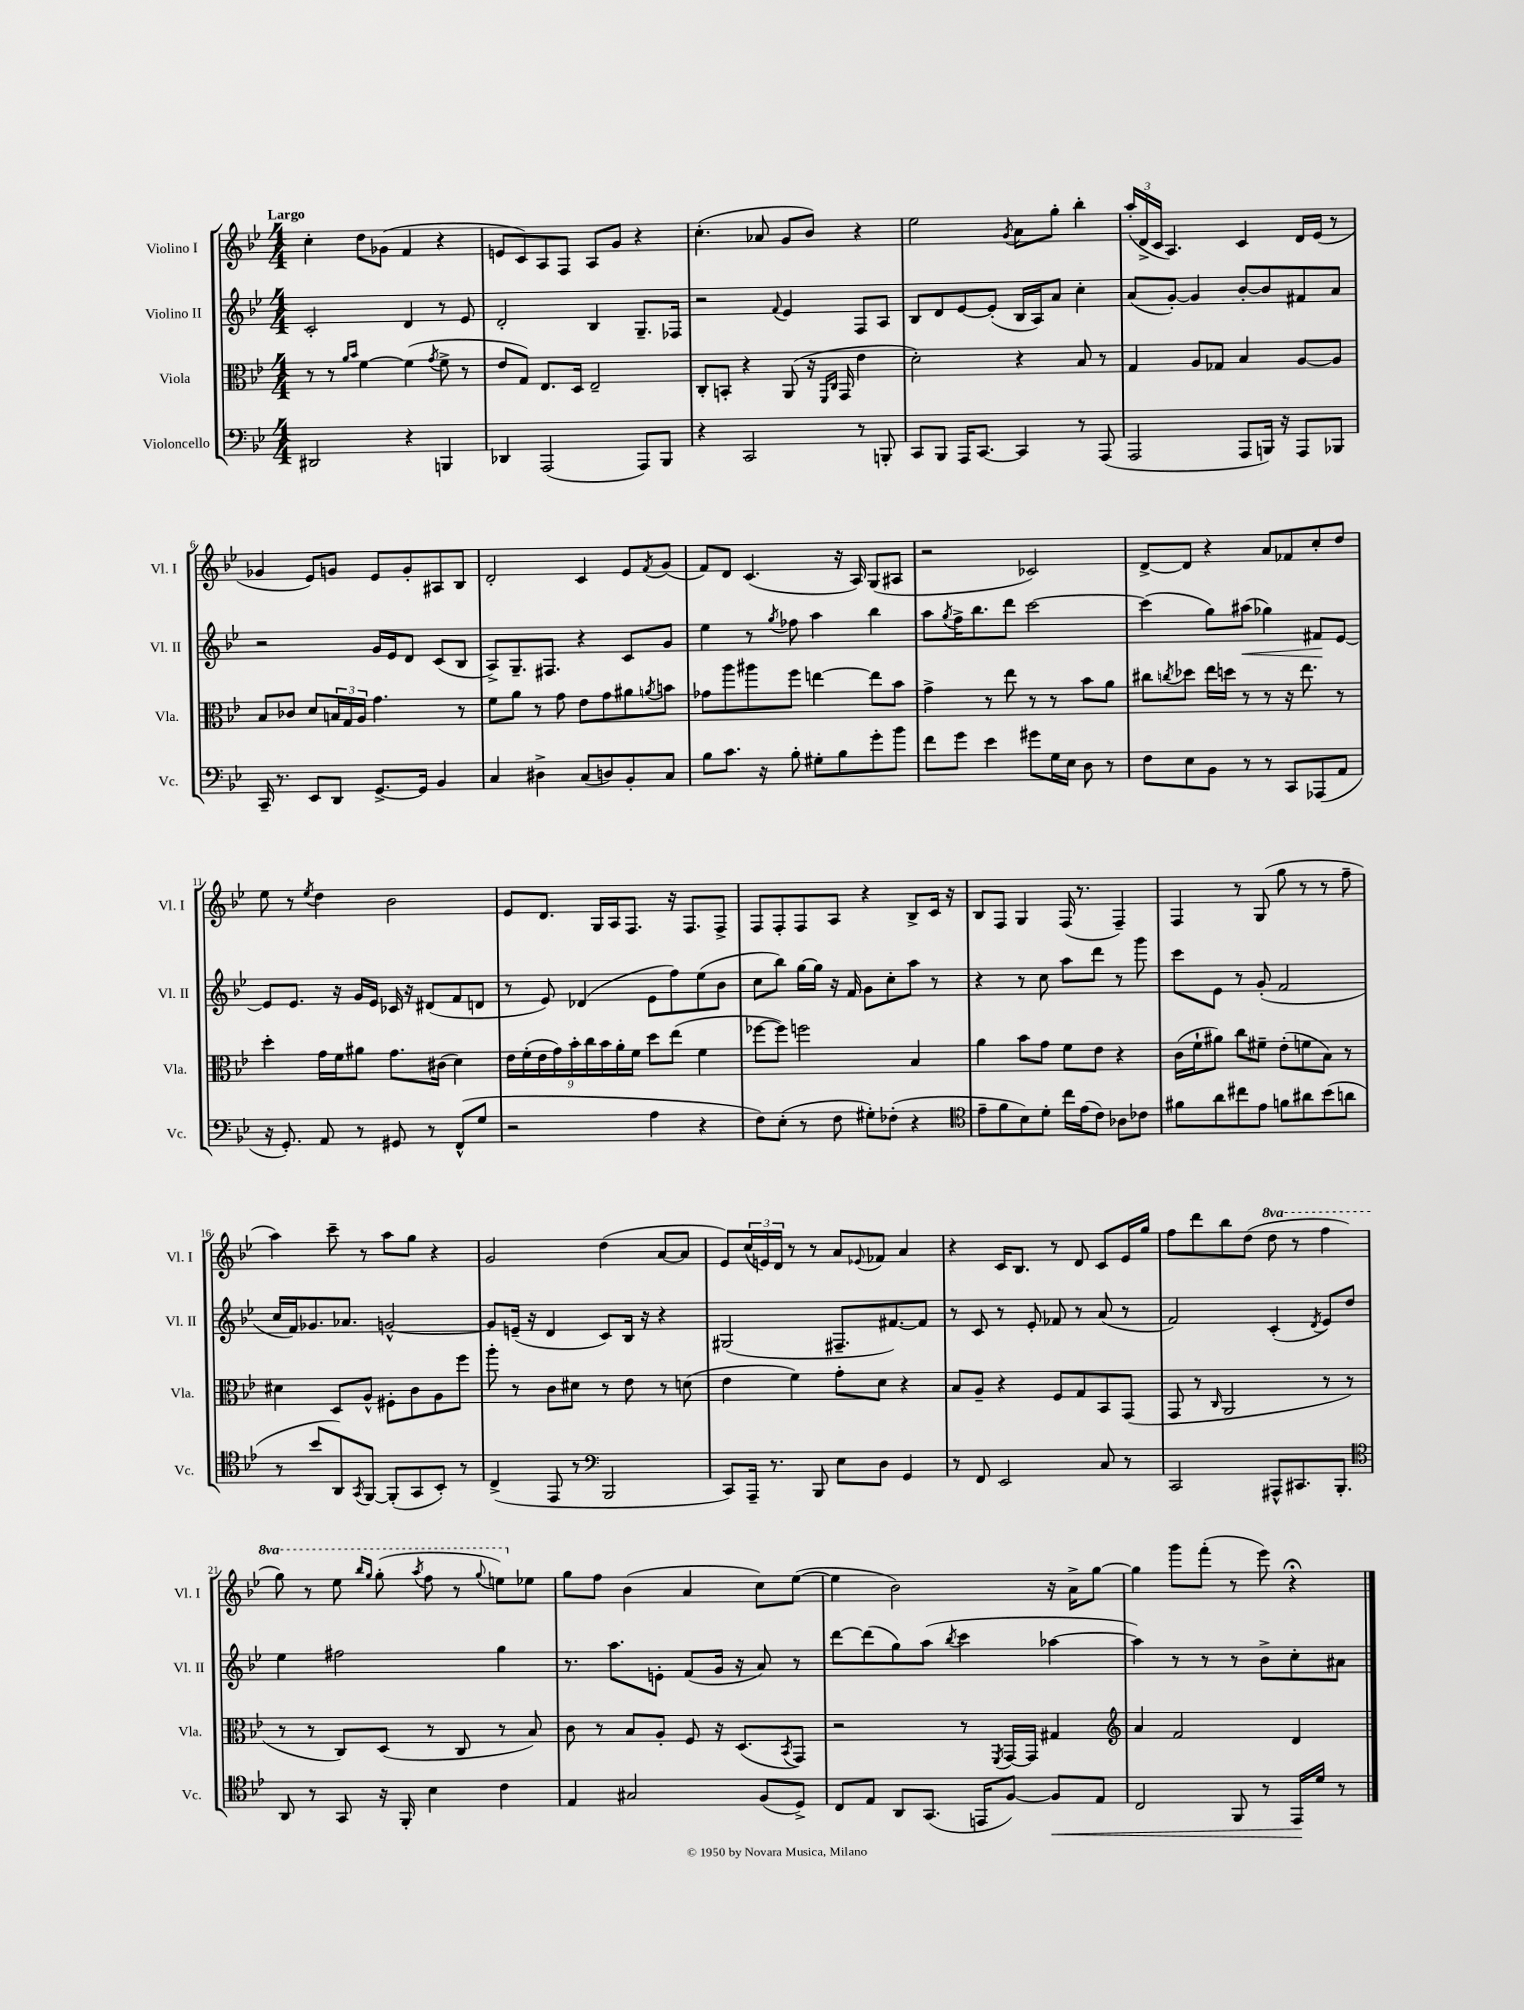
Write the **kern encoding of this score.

**kern	**kern	**kern	**kern
*staff4	*staff3	*staff2	*staff1
*clefF4	*clefC3	*clefG2	*clefG2
*k[b-e-]	*k[b-e-]	*k[b-e-]	*k[b-e-]
*M4/4	*M4/4	*M4/4	*M4/4
2DD#/	8r	2c'/	4cc'\
.	8r	.	.
.	16qqa/LL	.	.
.	16qqb-/JJ	.	.
.	[4f\	.	8dd\L
.	.	.	(8g-\J
4r	(4f\]	4d/	4f/
.	8qg/	.	.
4BBB/	8f^\	8r	4r
.	8r	8e-/	.
=	=	=	=
4DD-/	8e-/L	2d'/	8e/L
.	8G/J)	.	8c/)
(2AAA/	8.E-/L	.	8A/
.	.	.	8F/J
.	16D/Jk	.	.
.	2E-~/	4B-/	8A/L
.	.	.	8g/J
8AAA/L)	.	8.G~/L	4r
8BBB-/J	.	.	.
.	.	16F-/Jk	.
=	=	=	=
4r	8C'/L	2r	(4.cc'\
.	8BB'/J	.	.
2CC/	4r	.	.
.	.	.	8a-/
.	.	8qqf/	.
.	(8AA/	4e-/	8g/L
.	16r	.	8b-/J)
.	16qqFF/LL	.	.
.	16qqC/JJ	.	.
.	16GG/	.	.
8r	4e-\	8F/L	4r
8BBB'/	.	8A/J	.
=	=	=	=
8CC/L	2d'\)	8B-/L	2ee-\
8BBB-/J	.	8d/	.
16AAA/LK	.	[8e-/	.
[8.CC/J	.	.	.
.	.	(8e-'/]J	.
.	.	.	8qg/
4CC/]	4r	16B-/LL	8a\L
.	.	16A/J)	.
.	.	8a/J	8gg'\J
8r	8B-/	4cc'\	4bb-'\
(8AAA/	8r	.	.
=	=	=	=
2AAA/	4G/	(8a/L	(24aa'/LL
.	.	.	24d^/
.	.	.	24c/JJ
.	.	[8g'/J)	4.A/)
.	8A/L	4g/]	.
.	8G-/J	.	.
8AAA/L	4B-/	[8b-'/L	4c/
16BBB/Jk)	.	8b-/]	.
16r	.	.	.
8AAA/L	[8A/L	8f#/	16d/LL
.	.	.	(16e-/JJ
8BBB-/J	8A/]J	8a/J	8r
=	=	=	=
16CC~/	8B-/L	2r	4g-/
8.r	.	.	.
.	8c-/J	.	.
8EE-/L	8d/L	.	8e-/L)
8DD/J	24B/L	.	8g/J
.	24G/	.	.
.	24A/JJ	.	.
[8.GG^/L	4.g\	16g/LL	8e-/L
.	.	16e-/J	.
.	.	8d/J	8g'/
16GG/]Jk	.	.	.
4BB-/	.	(8c/L	8A#/
.	8r	8B-/J	8B-/J
=	=	=	=
4C/	8f\L	8A^/L)	2d'/
.	8a\J	8.G~/	.
4D#^\	8r	.	.
.	.	8.F#/J	.
.	8g\	.	.
(8C/L	8e-\L	4r	4c/
8D/)	8g\	.	.
8BB-'/	8a#\	8c/L	8e-/L
.	8qa/	.	8qf/
8C/J	8b\J	8g/J	(8g/J
=	=	=	=
8B-\L	8g-\L	4ee-\	8f/L)
8.c\J	8aa\	.	8d/J
.	8aa#\	8r	(4.c/
16r	.	.	.
.	.	8qgg/	.
8B-'\	8ff\J	8ff-\	.
8G#'\L	[4ee\	4aa\	.
8B-\	.	.	16r
.	.	.	16A/)
8g'\	8ee\]L	4bb-\	(8G/L
8b-\J	8b-\J	.	8A#/J
=	=	=	=
8f\L	4g^\	8aa\L	2r
.	.	8qgg/	.
8g\J	.	16ff^\K	.
.	.	8.bb-\	.
4e-\	8r	.	.
.	8ee-\	8ddd\J	.
8g#\L	8r	[2ccc\	2c-/)
16G\L	8r	.	.
16E-\JJ	.	.	.
8D\	8b-\L	.	.
8r	8a\J	.	.
=	=	=	=
8F\L	8cc#\L	(4ccc\]	[8d^/L
.	8qcc/	.	.
8E-\	8dd-\J	.	8d/]J
8BB-\J	16ee-\LL	8gg\L)	4r
.	16dd\JJ	.	.
8r	8r	(8aa#\J	.
8r	8r	4gg-\)	8a/L
8CC/L	16r	.	8f-/
.	8.ee-\	.	.
(8AAA-/	.	8f#/L	8cc'/
8AA/J	8r	[8e-/J	8dd/J
=	=	=	=
16r	4dd'\	8e-/]L	8ee-\
8.GG'/)	.	.	.
.	.	8.e-/J	8r
.	.	.	8qee-/
8AA/	16g\LL	.	4dd\
.	16f\J	16r	.
8r	8a#\J	16g/LL	.
.	.	16e-/JJ	.
8GG#/	8.g\L	16c-/	2b-\
.	.	16r	.
8r	.	(8d#/L	.
.	(16c#\Jk	.	.
(8FF^^/L	4d\)	8f/	.
8G/J	.	8d/J	.
=	=	=	=
2r	18e-\LL	8r	8e-/L
.	(18f'\	.	.
.	18e-\	.	.
.	.	8e-/)	8.d/J
.	18g\)	.	.
.	18b-'\	.	.
.	.	(4d-/	.
.	18cc\	.	.
.	.	.	16G/LL
.	18b-\	.	.
.	.	.	16A/J
.	18a'\	.	.
.	.	.	8.F/J
.	18f\JJ	.	.
4A\	8dd\L	8e-\L	.
.	(8ee-\J	8ff\)	16r
.	.	.	8.F/L
4r	4f\	(8ee-\	.
.	.	8b-\J	8F^/J
=	=	=	=
8F\L)	[8ff-\L	8cc\L	8F/L
(8E-'\J	8ff-\]J)	8bb-\J)	8F'/
8r	2ff\	[16gg\LL	8F/
.	.	16gg\]JJ	.
8F\	.	16r	8A/J
.	.	16f/	.
8G#'\L)	.	8g\L	4r
(8F-'\J	.	8cc'\	.
4r	4B-/	8aa\J	8B-^/L
.	.	8r	16c/Jk
.	.	.	16r
=	=	=	=
*clefC4	*	*	*
8e-~\L	4a\	4r	8B-/L
8f\	.	.	8F/J
8B-\)	8b-\L	8r	4G/
8d'\J	8g\J	8cc\	.
16cc\LL	8f\L	8aa\L	(16F/
(16e-\J	.	.	8.r
8c\J)	8e-\J	8ddd\J	.
8A-\L	4r	8r	4F~/)
8c-\J	.	8ggg\	.
=	=	=	=
8f#\L	(16c\LL	8ccc\L	4F/
.	16f`\J	.	.
8a\	8a#\J)	8e-\J	.
8cc#\	8cc\L	8r	8r
8e-\J	8f#~\J	(8g'/	(8G/
8f\L	(8e-'\L	2f/	8gg\
8a#\	8f\	.	8r
(8b-\	8B-\J)	.	8r
8a\J	8r	.	8ff~\
=	=	=	=
8r	4d#\	16cc/LL	4aa\)
.	.	16f/J)	.
8b-/L	.	8.g-/	.
8AA/)	8D/L	.	8ccc~\
.	.	8.a-/J	.
8qGG/	.	.	.
[8FF/J	8A^^/J	.	8r
(8FF'/]L	8F#'\L	[2g^^/	8aa\L
8GG/	8c\	.	8gg\J
8BB-'/J)	8A\	.	4r
8r	8ff\J	.	.
=	=	=	=
(4C^/	8aa'\	8g/]L	2g/
.	8r	(16e~/Jk	.
.	.	16r	.
8EE-/	8c\L	4d/	.
8r	8d#\J	.	.
*clefF4	*	*	*
2BBB-/	8r	8c/L)	(4dd\
.	8e-\	16B-/Jk	.
.	.	16r	.
.	8r	4r	[8a/L
.	(8d\	.	8a/]J
=	=	=	=
8CC/L)	4e-\	(2G#/	8e-/L)
16AAA~/Jk	.	.	(24cc/L
.	.	.	24e/)
8.r	.	.	.
.	.	.	24d/JJ
.	4f\)	.	8r
8BBB-/	.	.	8r
8E-\L	8g'\L	8.F#~/L	8a/L
.	.	.	8qqe-/
8D\J	8d\J	.	8f-/J
.	.	[8.f#/)	.
4GG/	4r	.	4a/
.	.	8f#/]J	.
=	=	=	=
8r	8B-/L	8r	4r
8FF/	8A~/J	8c/	.
2EE-/	4r	8r	16c/LK
.	.	.	8.B-/J
.	.	8e-'/	.
.	8F/L	8f-/	8r
.	8G/	8r	8d/
8C/	8BB-/	(8a/	8c/L
8r	(8GG/J	8r	16e-/L
.	.	.	16gg/JJ
=	=	=	=
2CC/	8GG/	2f/)	8ff\L
.	8r	.	8ddd\
.	16qqC/	.	.
.	2AA/	.	8bb-\
.	.	.	(8dd\J
8AAA#^^/L	.	(4c'/	8ddd\
8.CC#/	.	.	8r
.	.	8qd/	.
.	8r	8e-/L)	4fff\
8.BBB-'/J	.	.	.
.	8r	8dd/J	.
=	=	=	=
*clefC4	*	*	*
8AA/	8r	4ee-\	8ggg\)
8r	8r	.	8r
8GG/	8C/L)	2ff#\	8eee-\
.	.	.	16qqbbb-/LL
.	.	.	16qqggg/JJ
16r	(8D/J	.	(8ggg'\
16FF'/	.	.	.
.	.	.	8qaaa/
4B-\	8r	.	8fff\
.	8C/	.	8r
.	.	.	8qqggg/
4c\	8r	4gg\	8eee\L)
.	8B-/)	.	8ee-\J
=	=	=	=
4E-/	8c\	8.r	8gg\L
.	8r	.	8ff\J
.	.	8.aa\L	.
2G#/	8B-/L	.	(4b-\
.	8A'/J	8e'\J	.
.	8F/	(8f/L	4a/
.	16r	16g/Jk	.
.	(8.D/L	16r	.
(8F/L	.	8a/)	8cc\L)
.	8qBB-/	.	.
8D^/J)	8GG/J)	8r	([8ee-\J
=	=	=	=
8C/L	2r	[8ddd\L	4ee-\]
8E-/J	.	(8ddd\]	.
8AA/L	.	8gg\)	2b-\)
(8.GG/J	.	(8aa\J	.
.	.	8qbb-/	.
.	8r	4ccc\	.
16EE/LK	.	.	.
.	8qFF/	.	.
[8F/J)	[16GG/LL	.	.
.	16GG/]JJ	.	.
8F/]L	4G#/	[4aa-\	16r
.	.	.	16a^\LK
8E-/J	.	.	[8gg\J
=	=	=	=
*	*clefG2	*	*
2C/	4a/	4aa-\])	4gg\]
.	2f/	8r	8ggg\L
.	.	8r	(8fff'\J
8FF/	.	8r	8r
8r	.	8b-^\L	8eee-\)
16EE-/LL	4d/	8cc'\	4r;
16d/JJ	.	.	.
8r	.	8a#\J	.
==	==	==	==
*-	*-	*-	*-
